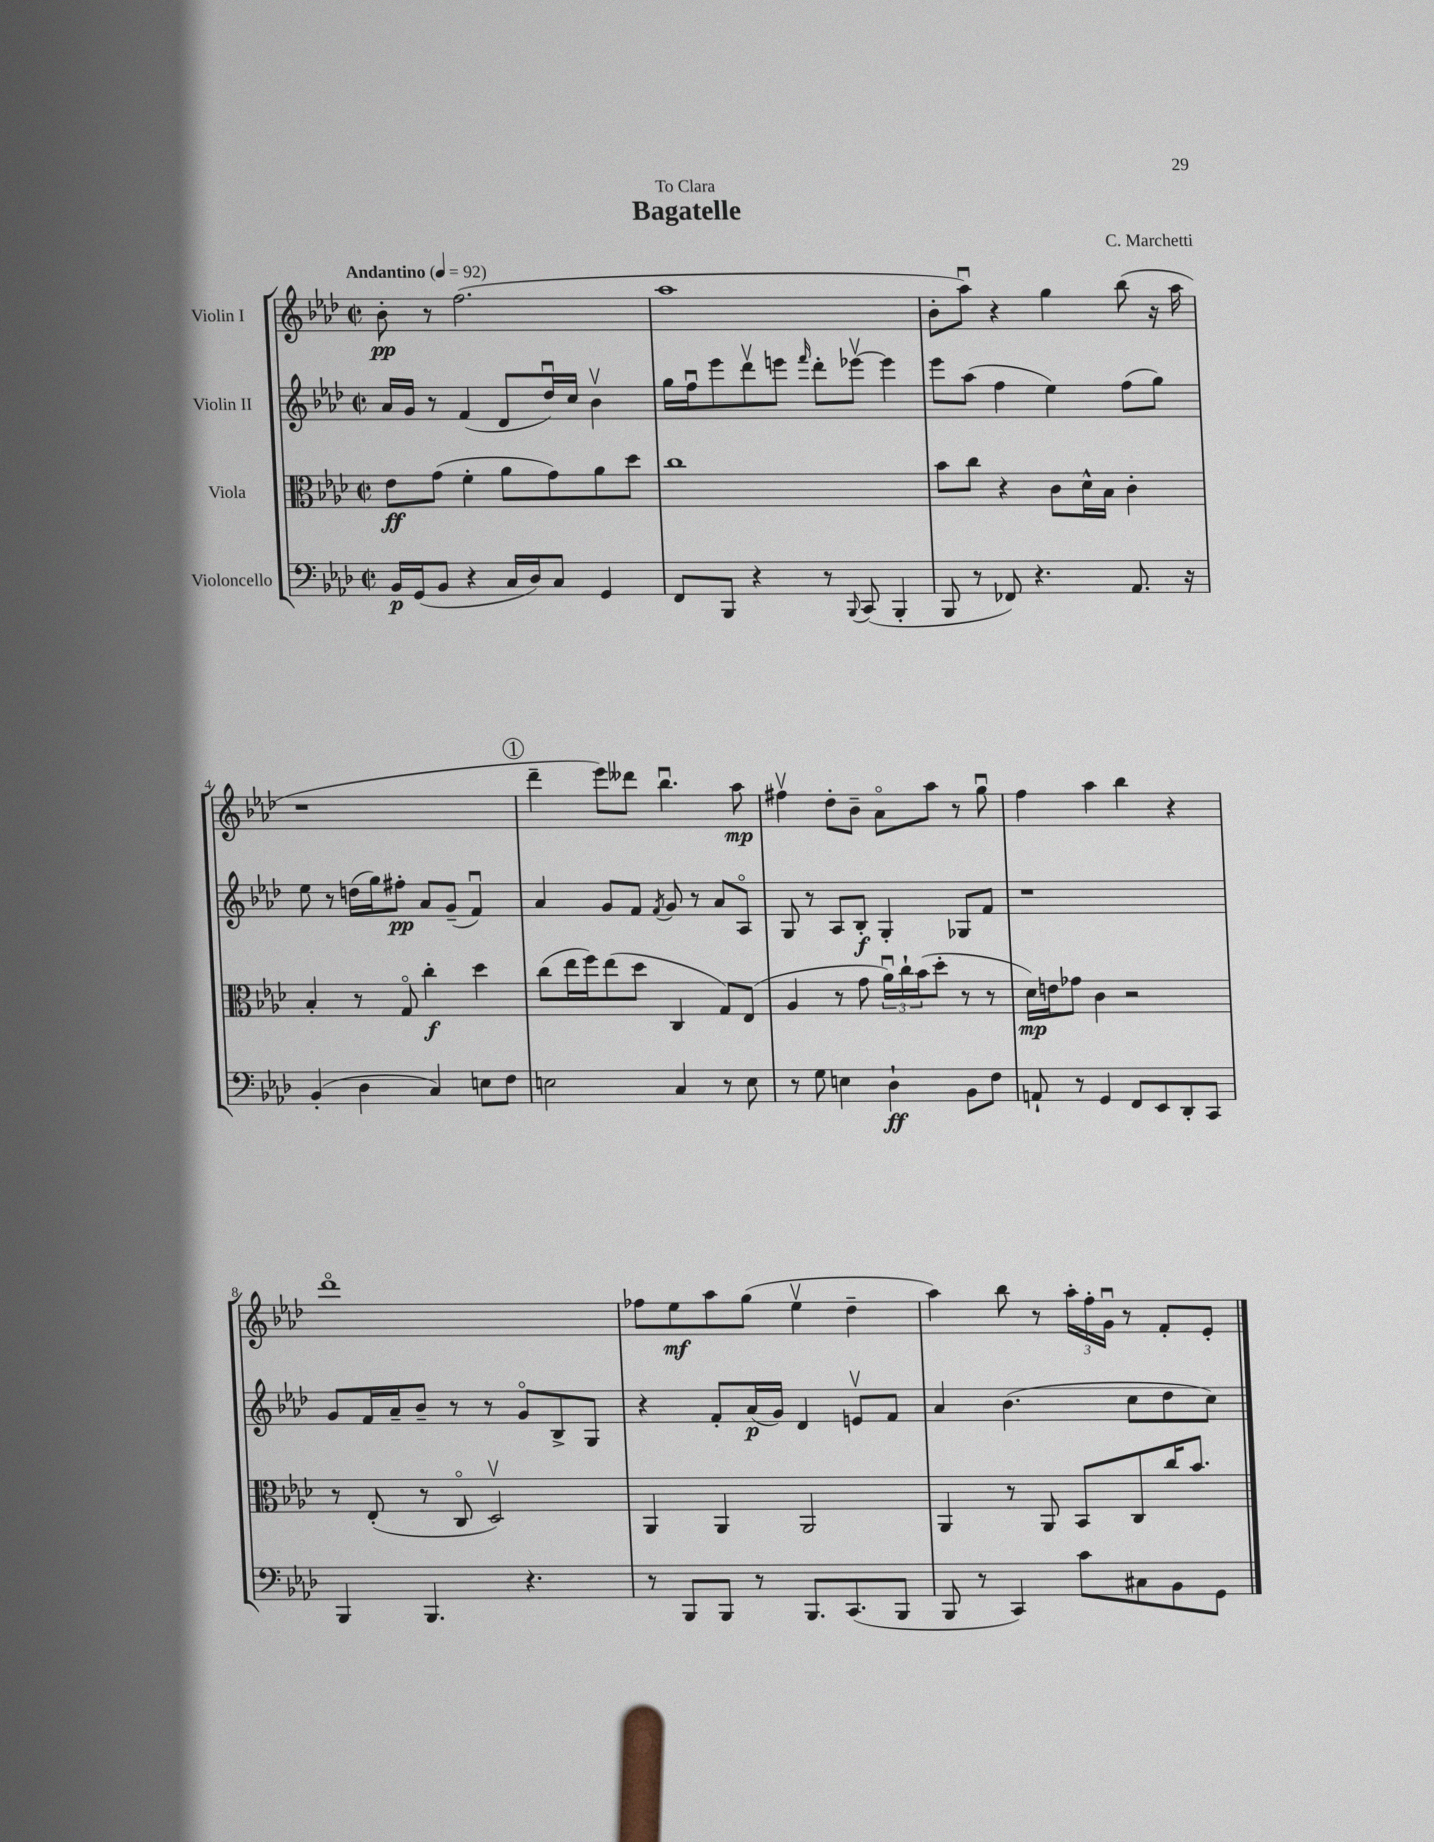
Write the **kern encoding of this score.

**kern	**kern	**kern	**kern
*staff4	*staff3	*staff2	*staff1
*clefF4	*clefC3	*clefG2	*clefG2
*k[b-e-a-d-]	*k[b-e-a-d-]	*k[b-e-a-d-]	*k[b-e-a-d-]
*M2/2	*M2/2	*M2/2	*M2/2
*met(c|)	*met(c|)	*met(c|)	*met(c|)
*MM92	*MM92	*MM92	*MM92
16BB-	8e-	16a-	8b-'
(16GG	.	16g	.
8BB-	(8g	8r	8r
4r	4f'	(4f	(2.ff
16C	8a-	8d-	.
16D-)	.	.	.
8C	8g)	16dd-u)	.
.	.	16cc	.
4GG	8a-	4b-v	.
.	8dd-	.	.
=	=	=	=
8FF	1cc	16gg	1aa-
.	.	16ffu	.
8BBB-	.	8eee-	.
4r	.	8ddd-v	.
.	.	8eee	.
.	.	16qqfff	.
8r	.	8ddd-'	.
8qqBBB-	.	.	.
(8CC	.	[8eee-v	.
4BBB-'	.	4eee-]	.
=	=	=	=
8BBB-	8b-	8eee-	8b-'
8r	8cc	(8aa-	8aa-u)
8FF-)	4r	4ff	4r
4.r	.	.	.
.	8c	4ee-)	4gg
.	16d-^^	.	.
.	16B-	.	.
8.AA-	4c'	(8ff	(8bb-
.	.	8gg)	16r
16r	.	.	16aa-
=	=	=	=
(4BB-'	4B-'	8ee-	1r
.	.	8r	.
4D-	8r	(16dd	.
.	.	16gg)	.
.	8Go	8ff#'	.
4C)	4cc'	8a-	.
.	.	(8g~	.
8E	4dd-	4fu)	.
8F	.	.	.
=	=	=	=
2E	(8cc	4a-	4ddd-~
.	16ee-	.	.
.	16ff)	.	.
.	(8ee-	8g	8eee-)
.	8dd-	8f	8ddd--
.	.	8qf	.
4C	4C	8g	4.bb-u
.	.	8r	.
8r	8G)	8a-	.
8E	(8E-	8A-o	8aa-
=	=	=	=
8r	4A-	8G	4ff#v
8G	.	8r	.
4E	8r	8A-	8dd-'
.	8g	8B-'	8b-~
4D-`	24a-u)	4G'	8a-o
.	24cc`	.	.
.	(24b-	.	.
.	8dd-'	.	8aa-
8BB-	8r	8G-	8r
8F	8r	8f	8ggu
=	=	=	=
8AA`	16d-)	1r	4ff
.	16e	.	.
8r	8g-	.	.
4GG	4c	.	4aa-
8FF	2r	.	4bb-
8EE-	.	.	.
8DD-'	.	.	4r
8CC	.	.	.
=	=	=	=
4BBB-	8r	8g	1ddd-o
.	(8E-'	16f	.
.	.	16a-~	.
4.BBB-	8r	8b-~	.
.	8Co	8r	.
.	2D-v)	8r	.
4.r	.	8go	.
.	.	8B-^	.
.	.	8G	.
=	=	=	=
8r	4AA-	4r	8ff-
8BBB-	.	.	8ee-
8BBB-	4AA-	8f'	8aa-
8r	.	(16a-	(8gg
.	.	16g)	.
8.BBB-	2AA-	4d-	4ee-v
(8.CC	.	.	.
.	.	8ev	4dd-~
8BBB-	.	8f	.
=	=	=	=
8BBB-	4AA-	4a-	4aa-)
8r	.	.	.
4CC)	8r	(4.b-	8bb-
.	8AA-	.	8r
8c	8BB-	.	24aa-'
.	.	.	24ff'
.	.	.	24gu
8C#	8C	8cc	8r
8BB-	16cc	8dd-	8f'
.	8.b-	.	.
8GG	.	8cc)	8e-'
==	==	==	==
*-	*-	*-	*-
